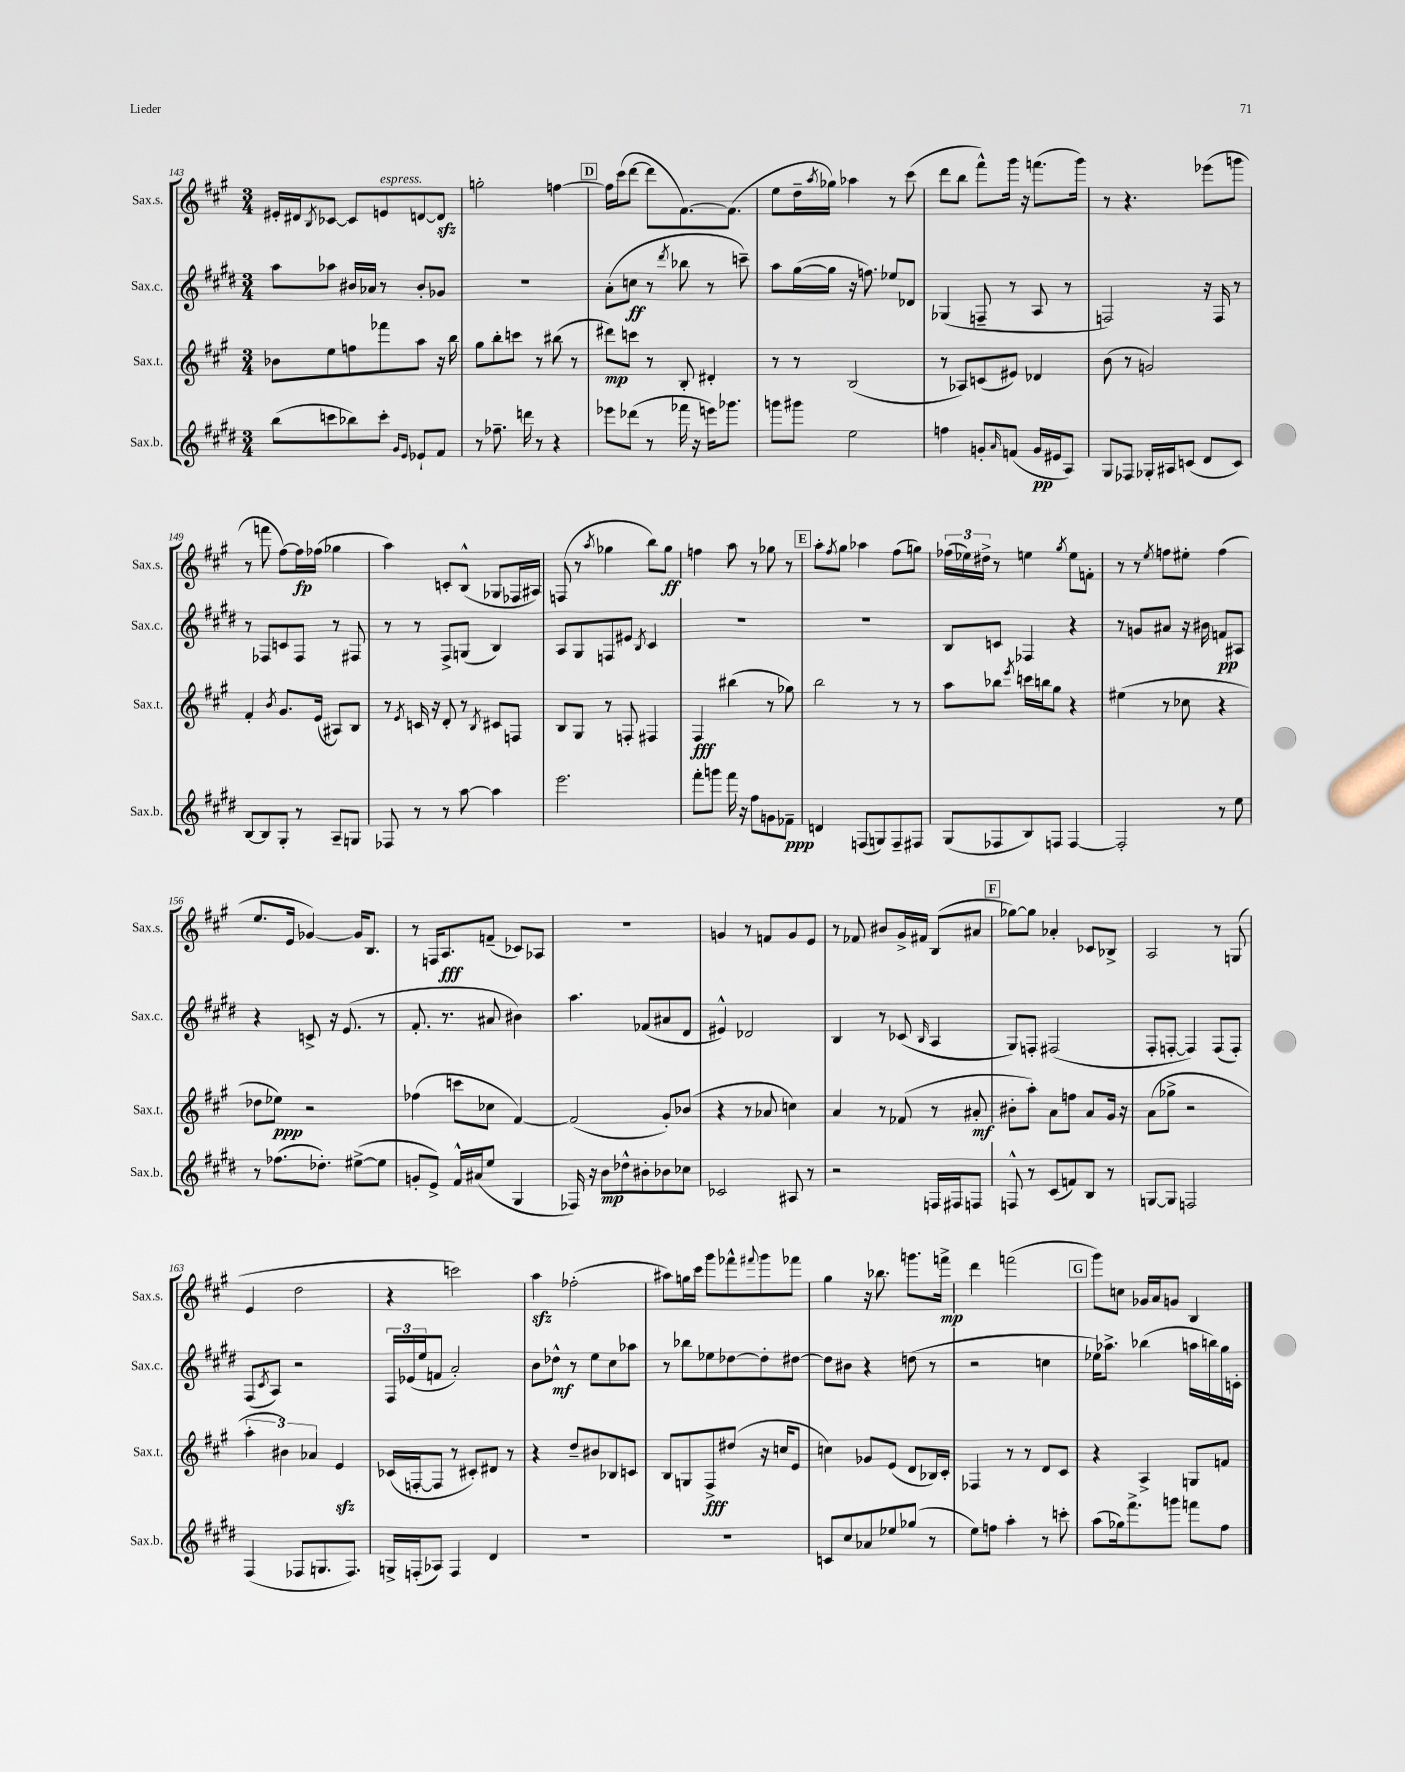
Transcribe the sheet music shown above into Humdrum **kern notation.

**kern	**kern	**kern	**kern
*staff4	*staff3	*staff2	*staff1
*clefG2	*clefG2	*clefG2	*clefG2
*k[f#c#g#d#]	*k[f#c#g#]	*k[f#c#g#d#]	*k[f#c#g#]
*M3/4	*M3/4	*M3/4	*M3/4
(8bb	8b-	8aa	16e#'
.	.	.	16d#
.	.	.	8qB
8ccc	8ee	8aa-	[8c-
8bb-)	8ff	16b#	8c-]
.	.	16a-	.
8ccc'	8fff-	8r	8e
16qqg#	.	.	.
16qqe	.	.	.
8e-`	8aa	8b#'	[8d
8f#	16r	8g-	8d]
.	16bb	.	.
=	=	=	=
8r	8gg#	2.r	2gg'
8.ff-~	8bb'	.	.
.	8ccc	.	.
16ddd	.	.	.
8r	8r	.	.
4r	(8bb#	.	[4ff
.	8r	.	.
=	=	=	=
8eee-	8ddd#)	(8a'	16ff]
.	.	.	(16ccc#
(8ddd-	8ccc	8cc	[8ddd
8r	8r	8r	8ddd]
.	.	8qddd#	.
16fff-	8B'	8bb-	[8.f#)
16r	.	.	.
16eee)	4d#'	8r	.
8.ggg-	.	.	(8.f#]
.	.	8ccc~)	.
=	=	=	=
8ggg	8r	8aa	8ee
8ggg#	8r	([16gg#	16dd~
.	.	.	8qaa
.	.	16gg#]	16gg-)
2ee	(2B	16r	4aa-
.	.	8.ff)	.
.	.	8ee-	8r
.	.	8d-	(8ccc#
=	=	=	=
4ff	8r	(4G-	8ddd
.	8A-)	.	8bb
8g'	(8c	8F~	8fff#^^)
16qqa	.	.	.
(8f	8e#)	8r	16ggg#
.	.	.	16r
16g	4d-	8A	(8.fff
16e#	.	.	.
8A)	.	8r	.
.	.	.	16ggg#)
=	=	=	=
8G#	(8b	2F)	8r
8F-	8r	.	4.r
16G-'	2g)	.	.
16A#	.	.	.
(8c	.	.	.
8d#	.	16r	(8eee-
.	.	16F	.
8c)	.	8r	8ggg
=	=	=	=
[8B	4f#'	8r	8r
8B]	.	8F-	8fff
.	8qb	.	.
8G#'	8.g#	8c	[8ff#)
8r	.	8F-	16ff#]
.	(16e	.	(16ff-
8A~	8A#)	8r	4gg-
8G	8B	8F#	.
=	=	=	=
8F-	8r	8r	4aa)
.	8qe	.	.
8r	16c	8r	.
.	16r	.	.
8r	8d'	8F#^	8c'
[8aa	8r	(8G	(8B^^
.	8qB	.	.
4aa]	8c#	4B)	8G-
.	8F	.	16F-
.	.	.	16A#)
=	=	=	=
2.eee	8B	8A	(8F
.	8G#	8G#	8r
.	.	.	8qaa
.	8r	8F	4gg-
.	8F'	8e#	.
.	.	8qB	.
.	4F#	4c#	8bb)
.	.	.	8gg-
=	=	=	=
8fff#'	4F#	2.r	4ff
8ggg	.	.	.
16fff#	(4bb#	.	8aa
16r	.	.	.
8ff#	.	.	8r
8g	8r	.	8gg-
8f-~	8gg-)	.	8r
=	=	=	=
4d	2bb	2.r	8aa'
.	.	.	8qff#
.	.	.	8gg#
(8F	.	.	4aa-
8G)	.	.	.
8F~	8r	.	(8ff#
8F#	8r	.	8gg)
=	=	=	=
(8G#	8aa	8B	(24ff-
.	.	.	24ee-)
.	.	.	24dd#^
8F-	8bb-	8c	8r
.	8qeee	.	.
8B)	16ccc	4F-	4ee
.	16bb	.	.
8F	8gg#	.	.
.	.	.	8qgg#
[4F	4r	4r	8ee
.	.	.	8f'
=	=	=	=
2F']	(4ee#	8r	8r
.	.	8g	8r
.	.	.	8qee
.	8r	8a#	8ff
.	8cc-	16r	8ee#'
.	.	16b#	.
8r	4r	8f	(4ff
8ee	.	8A#	.
=	=	=	=
8r	8dd-	4r	8.ee
(8.ff-	8ee-)	.	.
.	.	.	16e
.	2r	8c^	[4g-)
8.dd-')	.	.	.
.	.	16r	.
.	.	(8.e	.
([8ee#^	.	.	16g-]
.	.	.	8.B
8ee#]	.	8r	.
=	=	=	=
8g'	(4ff-	8.f#'	8r
8e^)	.	.	16F
.	.	8.r	8.A
16f#^^	8ccc	.	.
(16a#	.	.	.
8ee	8cc-	8a#	(8f~
4G#	[4f#)	4b#)	8c-)
.	.	.	8A-
=	=	=	=
16F-)	(2f#]	4.aa	2.r
16r	.	.	.
8b	.	.	.
8dd-^^	.	.	.
8b#'	.	(8f-	.
8b-	8g#')	8a#	.
8cc-	(8b-	8d#	.
=	=	=	=
2c-	4r	4e#^^)	4g
.	8r	2d-	8r
.	8a-	.	8f
8A#	4cc)	.	8g
8r	.	.	8e
=	=	=	=
2r	4a	4B	8r
.	.	.	8f-
.	8r	8r	8b#
.	(8f-	(8c-	16g#^
.	.	.	16f#
.	.	16qqB	.
16F	8r	4A	(8B
16F#	.	.	.
8F	8a#'	.	8a#
=	=	=	=
8F^^	8b#'	8G#)	[8gg-)
8r	8aa')	8F'	8gg-]
(8c#	8a	(2F#	4a-'
8f)	8ff	.	.
8B	8a	.	8c-
8r	16g#	.	8B-^
.	16r	.	.
=	=	=	=
[8G	(8a	8F#'	2A
8G]	8gg-^	[8F'	.
2F	2r	4F])	.
.	.	(8F	8r
.	.	8F')	(8G
=	=	=	=
(4F#	6aa'	(8F#	4e
.	.	8qc#	.
.	.	8A)	.
.	6b#)	.	.
8F-	.	2r	2dd
.	6a-	.	.
8.G	.	.	.
.	4e	.	.
8.F-)	.	.	.
=	=	=	=
16G^	(16c-	24F#	4r
.	.	(24e-	.
(16F'	[16F'	.	.
.	.	24ee	.
8A-)	8F]	8f	.
4F	8r	2a')	2ccc)
.	8c#')	.	.
4d#	8d#	.	.
.	8r	.	.
=	=	=	=
2.r	4r	8b	4aa
.	.	8dd-^^	.
.	8dd~	8r	(2ff-'
.	8b#	8ee	.
.	8B-	8cc#	.
.	8c	8aa-	.
=	=	=	=
2.r	8B	8r	8aa#)
.	8G	8bb-	16gg
.	.	.	16ccc#
.	8F#^	8ee-	8ggg#
.	(8dd#	[8dd-	8fff-^^
.	.	.	8qqfff#
.	16r	8dd-']	8ggg#
.	16cc	.	.
.	8e	[8dd#	8fff-
=	=	=	=
8c	4cc)	8dd#]	4gg#
8cc#	.	8b#	.
8a-	8g-	4r	16r
.	.	.	8.bb-
8ee-	(8e	.	.
(8gg-	8d	(8dd	8.ggg
8r	16B-)	8r	.
.	16c#'	.	16fff^
=	=	=	=
8ee)	4F-	2r	4ddd
8ff	.	.	.
4aa'	8r	.	(2fff
.	8r	.	.
8r	8d	4cc	.
8ccc'	8c#	.	.
=	=	=	=
(8aa	4r	16ee-)	8ggg#)
.	.	8.aa-^	.
16gg-)	.	.	8cc
8.fff#^	.	.	.
.	4A^	(4bb-	16g-
.	.	.	16a
8ggg	.	.	8g
8fff	8G	16aa	4B
.	.	16bb)	.
8ff#	8f	16gg#	.
.	.	16c'	.
==	==	==	==
*-	*-	*-	*-
